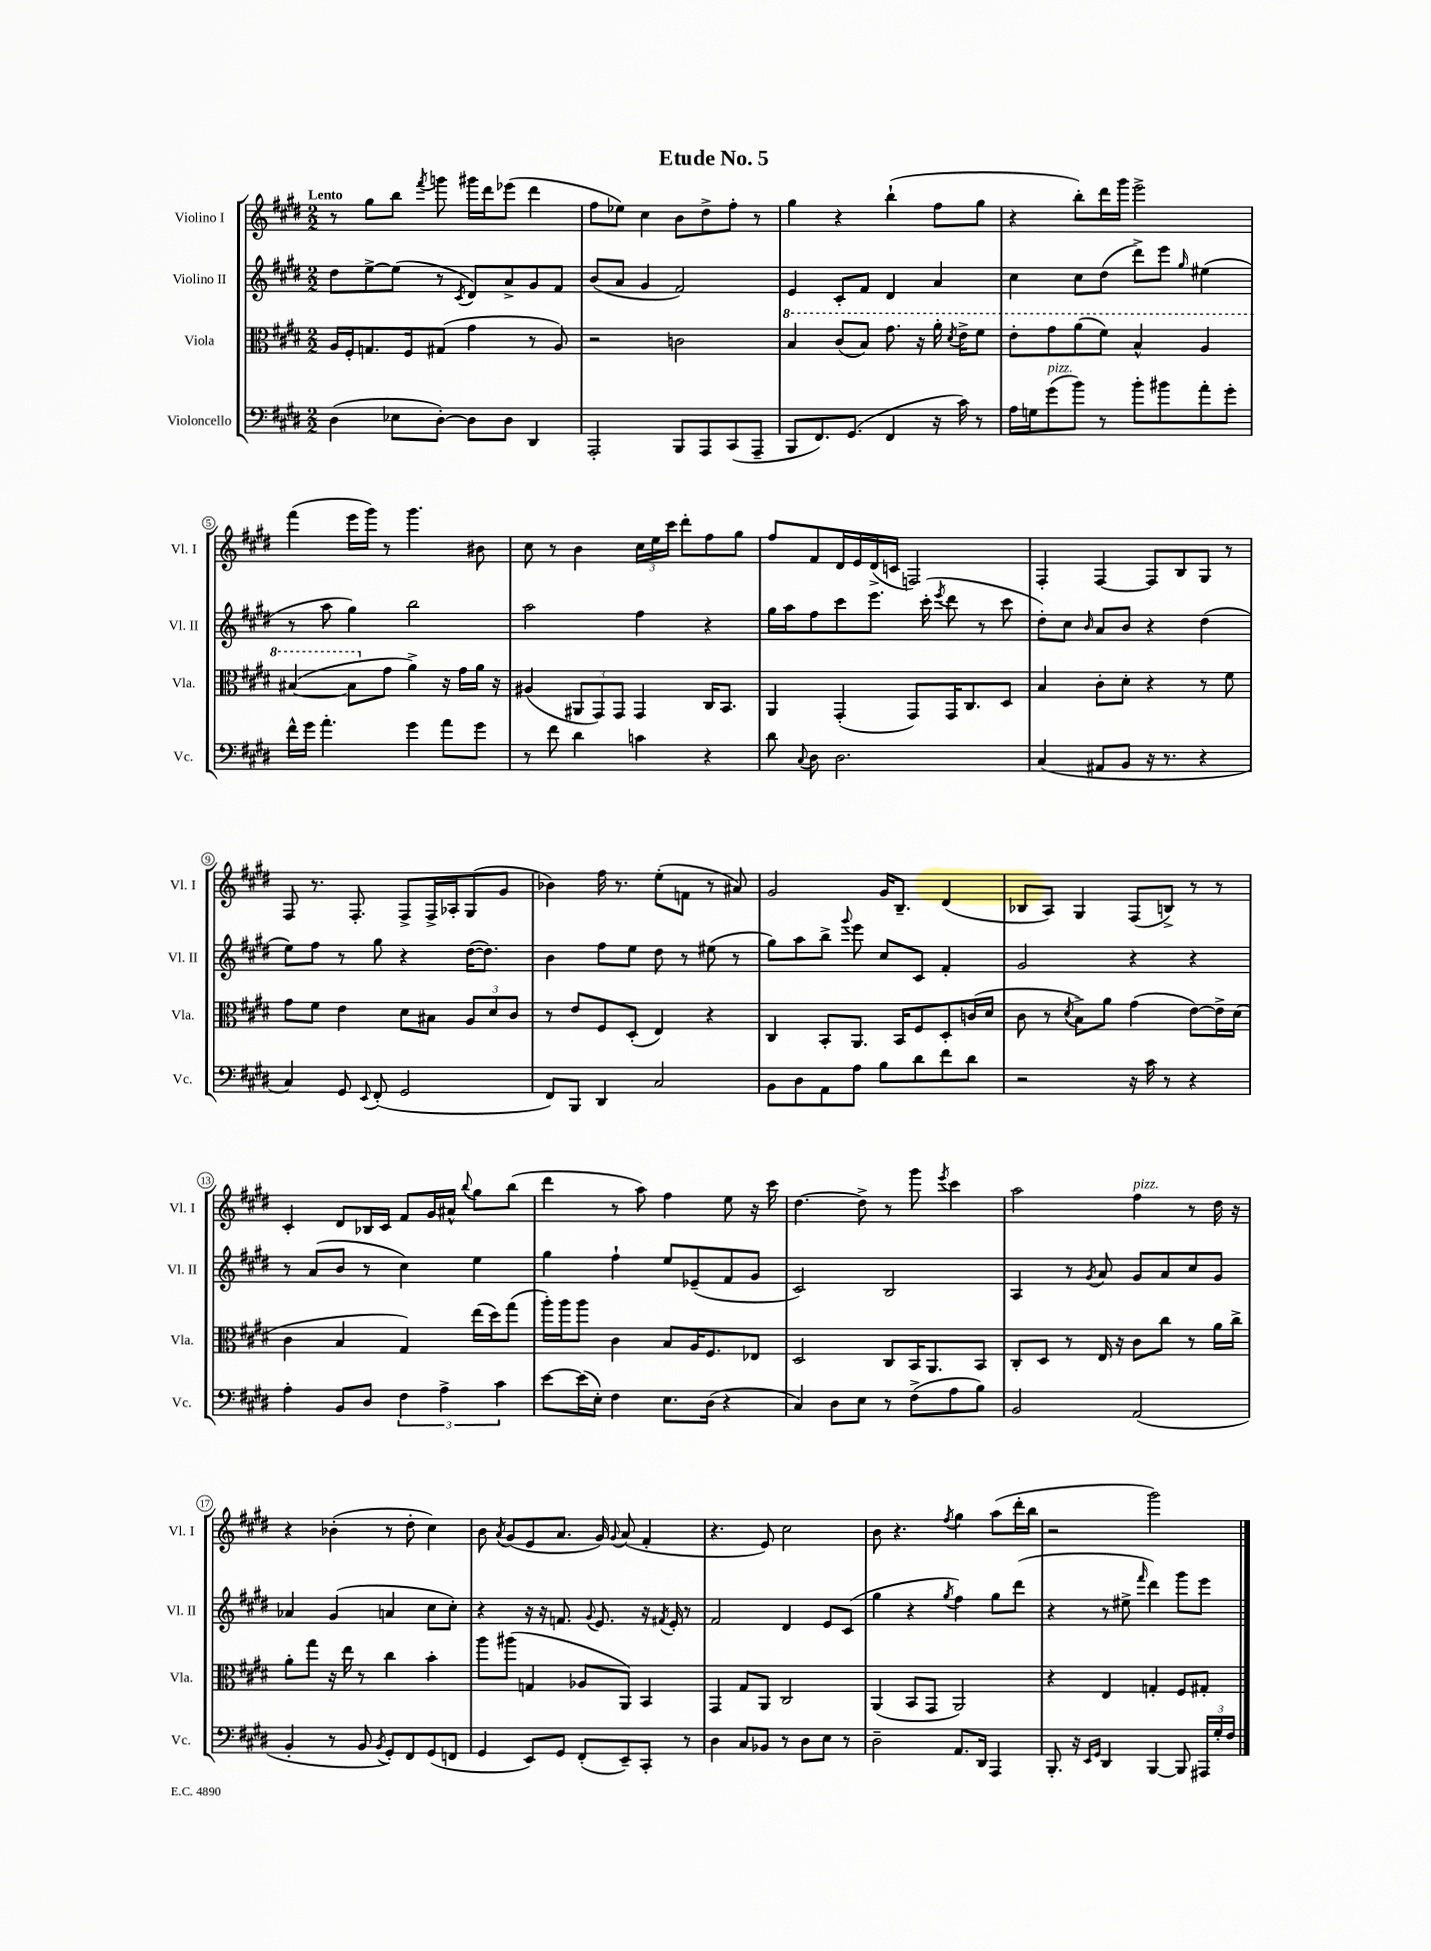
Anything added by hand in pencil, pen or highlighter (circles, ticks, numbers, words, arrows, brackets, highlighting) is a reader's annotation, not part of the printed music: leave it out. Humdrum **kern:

**kern	**kern	**kern	**kern
*part4	*part3	*part2	*part1
*staff4	*staff3	*staff2	*staff1
*I"Violoncello	*I"Viola	*I"Violino II	*I"Violino I
*I'Vc.	*I'Vla.	*I'Vl. II	*I'Vl. I
*clefF4	*clefC3	*clefG2	*clefG2
*k[f#c#g#d#]	*k[f#c#g#d#]	*k[f#c#g#d#]	*k[f#c#g#d#]
*M2/2	*M2/2	*M2/2	*M2/2
=1	=1	=1	=1
!	!	!	!LO:TX:a:B:t=Lento
(4D#\	16A/LL	8dd#\L	8r
.	16F#'/J	.	.
.	8.Gn/	[8ee^\	8gg#\L
8E-X\L	.	(8ee\J]	8bb\J
.	16F#/k	.	.
.	.	.	8qfff#/
[8D#'\J)	(8G#X/J	8r	8gggn\
.	.	8qc#/	.
8D#\L]	4g#\	8d#/L)	16ggg#X\LL
.	.	.	16ddd#\J
8D#\J	.	8a^/	(8eee-X\J
4DD#/	8r	8g#/	4ddd#\
.	8A/)	8f#/J	.
=2	=2	=2	=2
2AAA'/	2r	(8b/L	8ff#\L
.	.	8a/J	8ee-X\J)
.	.	4g#/	4cc#\
8BBB/L	2cn\	2f#/)	8b\L
8AAA/	.	.	8dd#^\
(8CC#/	.	.	8ff#'\J
8AAA~/J	.	.	8r
=3	=3	=3	=3
*	*8va	*	*
8BBB/L	4b/	4e/	4gg#\
8.FF#/)	.	.	.
.	(8cc#/L	8c#'/L	4r
(8.GG#/J	.	.	.
.	8b/J)	8f#/J	.
4FF#/	8.gg#\	4d#/	(4bb`\
.	16r	.	.
16r	16aa'\	4a/	8ff#\L
.	8qdd#/	.	.
16c#\)	16ee^\KL	.	.
8r	8ff#\J	.	8gg#\J
=4	=4	=4	=4
16A\LL	8ee'\L	4cc#\	4r
16Gn\J	.	.	.
!LO:TX:a:i:t=pizz.	!	!	!
(8g#\	8gg#\	.	.
8b\J)	(8aa\	8cc#\L	8bb'\L)
8r	8ff#\J)	(8dd#\J	16ddd#\L
.	.	.	16ggg#\JJ
8b'\L	4b^^/	8ddd#^\L)	2eee^\
8b#X\	.	8eee\J	.
.	.	16qqgg#/	.
8a'\	4a/	(4ee#X\	.
8g#'\J	.	.	.
!!LO:LB:g=z
=5	=5	=5	=5
16f#^^\LL	([4b#X/	8r	(4fff#\
16g#\JJ	.	.	.
4.a'\	.	8aa\	.
.	8b#\L]	4gg#\)	16eee\LL
.	.	.	16ggg#\JJ)
*	*X8va	*	*
.	8g#\J	.	8r
4g#\	4a^\)	2bb\	4.ggg#\
8a\L	16r	.	.
.	16g#\LL	.	.
8g#\J	16a\JJ	.	8b#X\
.	16r	.	.
=6	=6	=6	=6
8r	(4A#X/	2aa\	8cc#\
8f#\	.	.	8r
4d#\	12AA#X/L	.	4b\
.	12GG#/)	.	.
.	12GG#/J	.	.
4cn\	4GG#/	4ff#\	24cc#\LL
.	.	.	24ee\
.	.	.	24ccc#\JJ
.	.	.	8ddd#'\L
4r	16C#/KL	4r	8ff#\
.	8.BB/J	.	.
.	.	.	8gg#\J
=7	=7	=7	=7
8d#\	4AA/	16gg#\LL	8ff#/L
.	.	16aa\J	.
8qqC#/	.	.	.
8D#\	.	8ff#\	8f#/
2.D#\	(4GG#'/	8ccc#\	16d#/L
.	.	.	16e/
.	.	8.eee\J	(16d#^/
.	.	.	16cn/JJ
.	8GG#/L)	.	2Fn/)
.	.	(16ccc#'\	.
.	.	8qeee/	.
.	16GG#/K	8ddd#\	.
.	8.C#/	.	.
.	.	8r	.
.	8D#/J	8ccc#\	.
=8	=8	=8	=8
(4C#/	4B/	8dd#'\L)	4F#'/
.	.	8cc#\J	.
.	.	16qqb/	.
8AA#X/L	8c#'\L	8a/L	[4F#/
8BB/J	8d#'\J	8b/J	.
16r	4r	4r	8F#/L]
8.r	.	.	.
.	.	.	8B/
4r	8r	(4dd#\	8G#/J
.	8f#\	.	8r
!!LO:LB:g=z
=9	=9	=9	=9
4C#/)	8g#\L	8ee\L)	8F#/
.	8f#\J	8ff#\J	8.r
8GG#/	4e\	8r	.
.	.	.	8.F#'/
8qqEE/	.	.	.
(8FF#'/	.	8gg#\	.
2GG#/	8d#\L	4r	8F#^/L
.	8B#X\J	.	16F#^/L
.	.	.	16A-X'/J
.	12A/L	([16dd#\KL	(8G#/
.	.	8.dd#\J])	.
.	12d#/	.	.
.	.	.	8g#/J
.	12c#/J	.	.
=10	=10	=10	=10
8FF#/L)	8r	4b\	4b-X\)
8BBB/J	8e/L	.	.
4DD#/	8F#/	8ff#\L	16ff#\
.	.	.	8.r
.	(8D#'/J	8ee\J	.
2C#/	4E/)	8dd#\	(8ee'\L
.	.	8r	8fn\J
.	4r	(8ee#X\	8r
.	.	8r	8a#X/)
=11	=11	=11	=11
8BB\L	4C#/	8gg#\L)	2g#/
8D#\	.	8aa\	.
8AA\	8BB'/L	8bb^\J	.
.	.	8qqggg#/	.
8A\J	8.AA/J	8eee\	.
8B\L	.	8cc#/L	16g#/KL
.	16BB/KL	.	8.B~/J
8d#\	8F#/	8c#/J	.
8f#\	8D#'/	4f#'/	(4d#/
8d#\J	(16cn/L	.	.
.	16d#/JJ	.	.
=12	=12	=12	=12
2r	8c#\	2g#/	8B-X/L
.	8r	.	8A/J)
.	8qd#/	.	.
.	8B^\L)	.	4G#/
.	8a\J	.	.
16r	(4g#\	4r	(8F#/L
16c#\	.	.	.
8r	.	.	8Bn^/J)
4r	[8e\L)	4r	8r
.	16e^\L]	.	8r
.	(16d#\JJ	.	.
!!LO:LB:g=z
=13	=13	=13	=13
4A'\	4c#\	8r	4c#'/
.	.	(8a/L	.
8BB/L	4B/	8b/J	8d#/L
8D#/J	.	8r	16B-X/L
.	.	.	16c#/JJ
6F#\	4G#/)	4cc#\)	8f#/L
.	.	.	16g#/L
6A^\	.	.	.
.	.	.	16a#X^^/JJ
.	.	.	8qqbb/
.	(16ee\LL	4ee\	8gg#\L
.	16dd#\J)	.	.
6c#\	.	.	.
.	(8gg#\J	.	(8bb\J
=14	=14	=14	=14
[8e\L	16aa'\LL)	4gg#\	4ddd#\
.	16aa\J	.	.
(16e\L]	8aa\J	.	.
16E'\JJ)	.	.	.
4F#\	4c#\	4ff#`\	8r
.	.	.	8aa\)
8.E\L	8B/L	8ee/L	4ff#\
.	16A/K	(8e-X~/	.
(16D#\Jk	8.F#/	.	.
4r	.	8f#/	8ee\
.	8E-X/J	8g#/J	16r
.	.	.	16ccc#\
=15	=15	=15	=15
4C#/)	2D#/	2c#/)	[4.dd#\
8D#\L	.	.	.
8E\J	.	.	8dd#^\]
8r	8C#/L	2B/	8r
(8F#^\L	16BB/K	.	8ggg#\
.	8.AA/	.	.
.	.	.	8qeee/
8A\	.	.	4ccc#\
8B\J)	8BB/J	.	.
=16	=16	=16	=16
2BB/	8C#'/L	4A/	2aa\
.	8D#/J	.	.
.	8r	8r	.
.	.	8qg#/	.
.	16E/	8a/	.
.	16r	.	.
!	!	!	!LO:TX:a:i:t=pizz.
(2AA/	8c#\L	8g#/L	4ff#\
.	8cc#\J	8a/	.
.	8r	8cc#/	8r
.	16a\LL	8g#/J	16dd#\
.	16cc#^\JJ	.	16r
!!LO:LB:g=z
=17	=17	=17	=17
4BB'/	8a'\L	4a-X/	4r
.	8gg#\J	.	.
8r	16r	(4g#/	(4b-X'\
.	16ee\	.	.
8BB/	8r	.	.
8qBB/	.	.	.
8GG#'/L)	4cc#\	4an/	8r
8FF#/	.	.	8dd#'\
(8GG#/	4b'\	8cc#\L	4cc#\)
8FFn/J	.	8cc#'\J)	.
=18	=18	=18	=18
4GG#/	8aa\L	4r	8b\
.	.	.	8qa/
.	(8aa#X\J	.	(8g#/L
8EE/L)	4Gn/	16r	8e/
.	.	16r	.
8GG#/J	.	8.fn/	8.a/J
(8FF#'/L	8A-X/L	.	.
.	.	8qqg#/	.
.	.	8.e/	16g#/)
.	.	.	8qqg#/
8EE~/)	8AA/J)	.	(8a/
8CC#'/J	4BB/	16r	4f#'/
.	.	8qf#X/	.
.	.	16e'/	.
8r	.	8r	.
=19	=19	=19	=19
4D#\	4GG#/	2f#/	4.r
8C#/L	8G#/L	.	.
8BB-X/J	8AA/J	.	8e/)
8r	2C#/	4d#/	2cc#\
8D#\L	.	.	.
8E\J	.	8e/L	.
8r	.	(8c#/J	.
=20	=20	=20	=20
2D#~\	(4AA/	4gg#\	8b\
.	.	.	4.r
.	8BB/L	4r	.
.	8GG#/J	.	.
.	.	8qgg#/	8qff#/
8.AA/L	2AA/)	4ff#\)	4gg#\
16DD#/Jk	.	.	.
4AAA/	.	8gg#\L	(8aa\L
.	.	(8ddd#\J	16ddd#'\L
.	.	.	16bb\JJ
=21	=21	=21	=21
8.BBB'/	4r	4r	2r
16r	.	.	.
16qqEE/LL	.	.	.
16qqGG#/JJ	.	.	.
4DD#/	4E/	8r	.
.	.	8ee#X^\	.
.	.	16qqfff#/	.
[4BBB/	4Gn'/	4ddd#\)	2ggg#\)
8BBB/]	8F#/L	8ggg#\L	.
24AAA#X/LL	8G#X'/J	8eee\J	.
24G#'/	.	.	.
24F#/JJ	.	.	.
==	==	==	==
*-	*-	*-	*-
